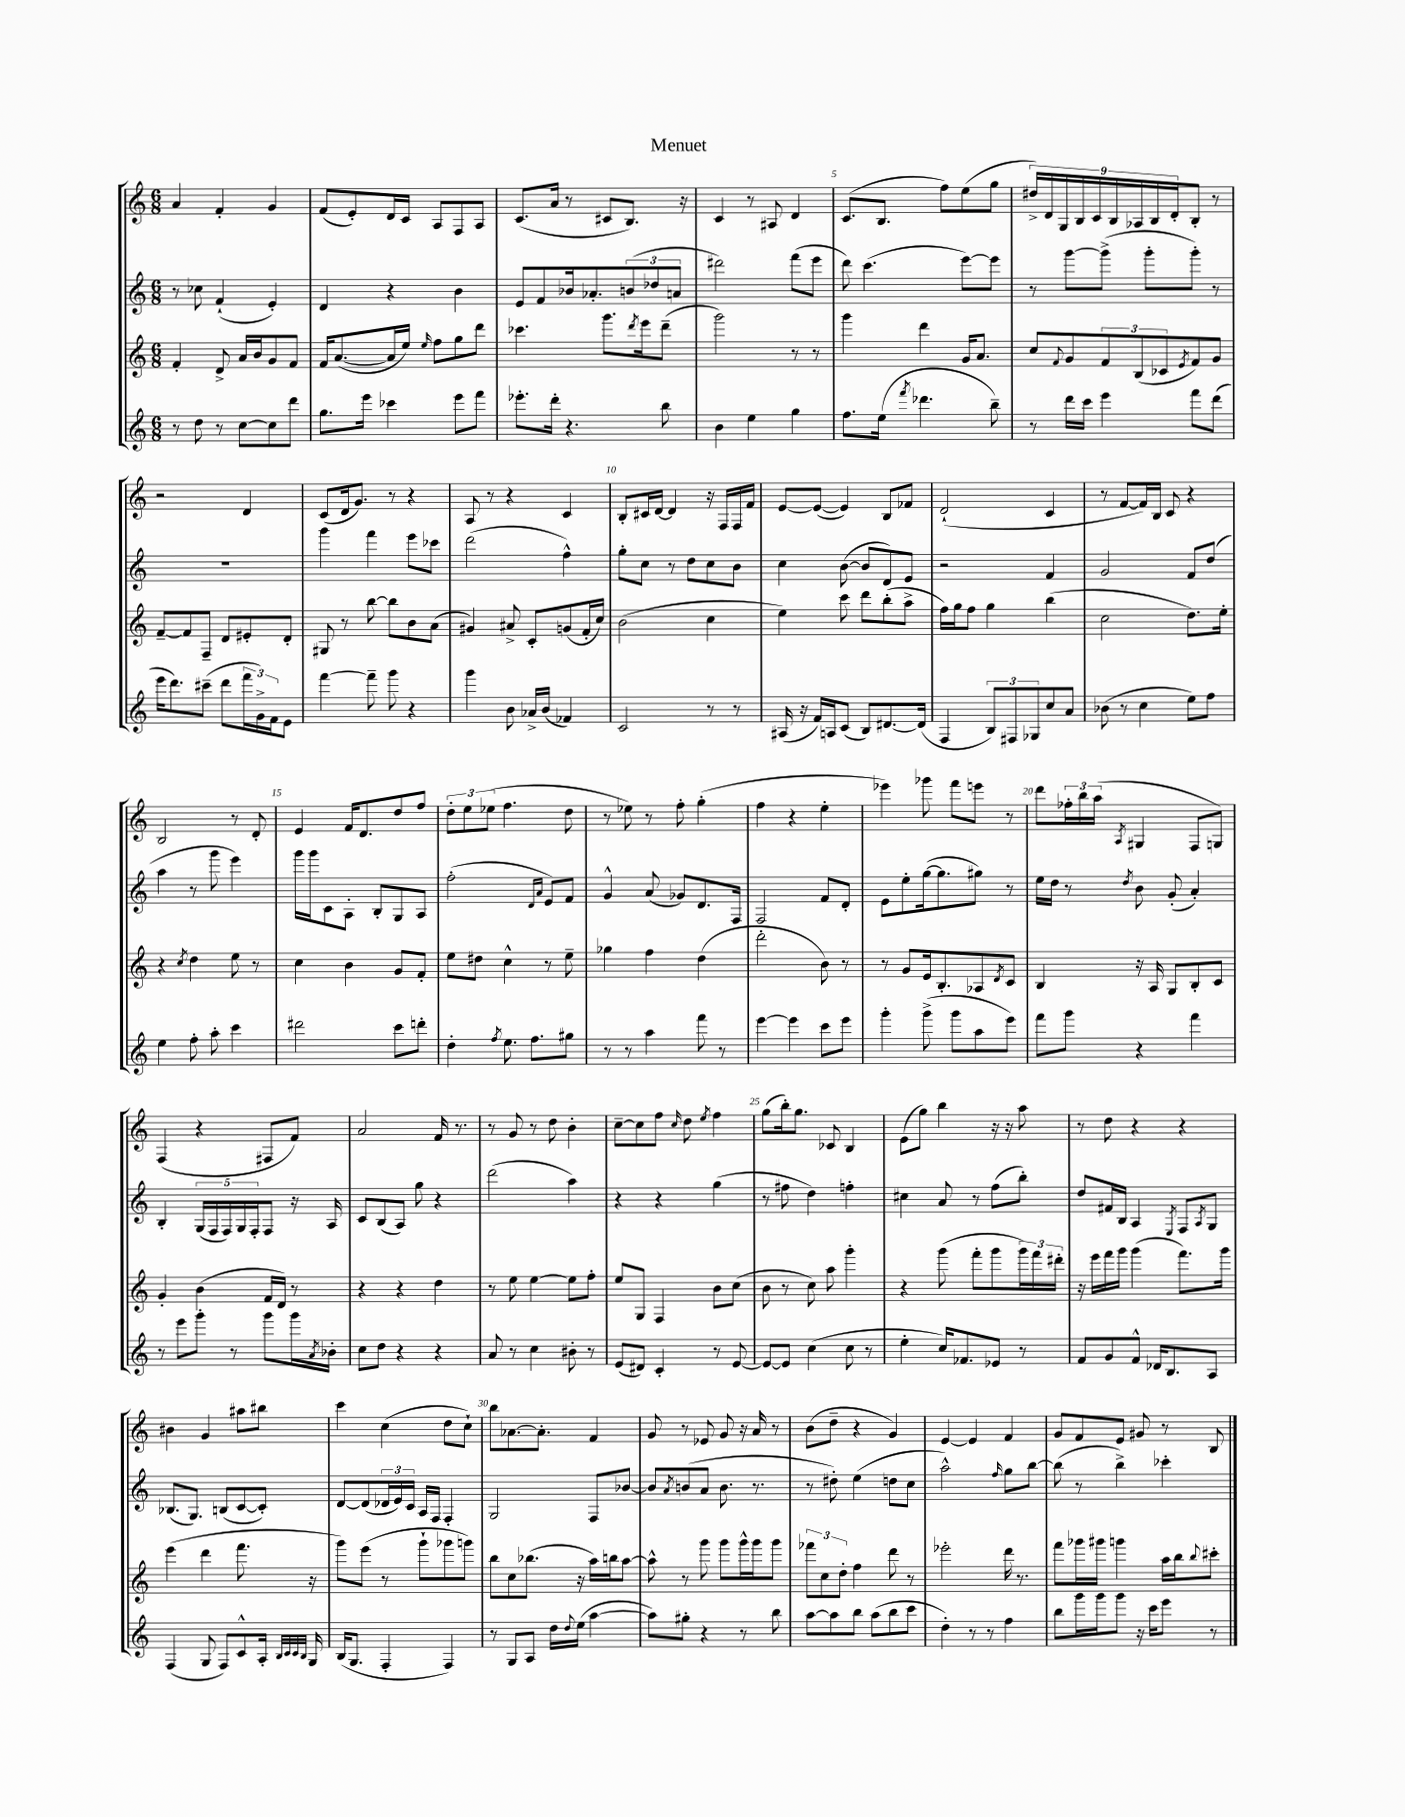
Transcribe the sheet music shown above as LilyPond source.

\header { title = "Menuet" }
<<
\new StaffGroup <<
\new Staff = "s0" {
    \clef treble \key c \major \numericTimeSignature \time 6/8
    a'4 f'4-. g'4 |
    f'8( e'8-.) d'16 c'16 a8 f8 a8 |
    c'8.( a'16 r8 cis'8 b8.) r16 |
    c'4 r8 ais8 d'4 |
    c'8.( b8. f''8) e''8( g''8 |
    \tuplet 9/8 { dis''16->) d'16 g16 b16 c'16 b16 aes16 b16 d'16-. } b8-. r8 |
    r2 d'4 |
    c'8( d'16 g'8.) r8 r4 |
    a8 r8 r4 c'4 |
    b8-. cis'16 d'16~ d'4 r16 f16 f16 f'16 |
    e'8~ e'8~( e'4) b8 fes'8 |
    d'2-!( c'4 |
    r8 f'8~ f'16) b16 c'8 r4 |
    b2 r8 d'8-. |
    e'4 f'16 d'8. d''8 f''8 |
    \tuplet 3/2 { d''8-. e''8 ees''8( } f''4. d''8 |
    r8 ees''8) r8 f''8-. g''4-.( |
    f''4 r4 e''4-. |
    ees'''4) ges'''8 f'''8 e'''8 r8 |
    d'''8 \tuplet 3/2 { fes''16-. b''16 a''16( } \acciaccatura { a8 } gis4 f8 g8) |
    f4( r4 fis8 f'8) |
    a'2 f'16 r8. |
    r8 g'8 r8 d''8 b'4-. |
    c''8~-- c''8 f''8 \grace { c''16 } d''8 \acciaccatura { e''8 } f''4 |
    g''8( b''16-.) g''8. ces'8 b4 |
    e'8( g''8) b''4 r16 r16 a''8 |
    r8 d''8 r4 r4 |
    bis'4 g'4 ais''8 bis''8 |
    c'''4 c''4( d''8 c''8-!) |
    b''8 aes'8.~ aes'8.-. f'4 |
    g'8 r8 ees'8 g'8 r16 a'16 r8 |
    b'8( d''8-- r4 g'4) |
    e'4~ e'4 f'4 |
    g'8 f'8 e'8 gis'8 r8 b8 \bar "|." |
}
\new Staff = "s1" {
    \clef treble \key c \major \numericTimeSignature \time 6/8
    r8 ces''8 f'4-!( e'4-.) |
    d'4 r4 b'4 |
    e'8 f'8 bes'16 aes'8.-. \tuplet 3/2 { b'8( des''8 a'8 } |
    dis'''2) f'''8( e'''8 |
    d'''8) c'''4.( e'''8~) e'''8 |
    r8 g'''8~ g'''8->( g'''8-. g'''8-.) r8 |
    R2. |
    g'''4 f'''4 e'''8 ces'''8 |
    d'''2( f''4-^) |
    g''8-. c''8 r8 d''8 c''8 b'8 |
    c''4 b'8~( b'8 d'8) e'8 |
    r2 f'4 |
    g'2 f'8 d''8( |
    a''4 r8 g'''8 e'''4) |
    g'''16 g'''16 c'8 a8-. b8-. g8 a8 |
    f''2-.( \grace { d'16 a'16 } e'8) f'8 |
    g'4-^ a'8( ges'8) d'8. f16 |
    f2 f'8 d'8-. |
    e'8 e''8-. g''16~( g''8. gis''8) r8 |
    e''16 d''16 r8 \acciaccatura { d''8 } b'8 g'8-.( a'4-.) |
    b4-. \tuplet 5/4 { g16( f16 f16) g16 f16-. } f8 r16 a16 |
    c'8 b8( a8) g''8 r4 |
    d'''2( a''4) |
    r4 r4 g''4( |
    r8 fis''8 d''4) f''4-. |
    cis''4 a'8 r8 f''8( b''8-.) |
    d''8 fis'16 b16 a4 \acciaccatura { e8 } f8 \acciaccatura { a8 } g8 |
    bes8.( g8.) b8( c'8~ c'8-.) |
    d'8~ d'8( \tuplet 3/2 { des'16 e'16) c'16 } a16 f16 f4-. |
    g2 f8 bes'8~ |
    bes'8 \acciaccatura { a'8 } b'8( a'8 b'8. r8. |
    r8 dis''8-.) e''4( d''8 c''8 |
    a''2-^) \grace { f''16 } g''8 b''8~ |
    b''8( r8 b''4->) ces'''4-. \bar "|." |
}
\new Staff = "s2" {
    \clef treble \key c \major \numericTimeSignature \time 6/8
    f'4-. d'8-> a'16 b'16 g'8 f'8 |
    f'16 a'8.~( a'16 e''16) \grace { e''16 } f''8 g''8 d'''8 |
    ces'''4. g'''8. \acciaccatura { d'''8 } e'''16 d'''8--( |
    g'''2) r8 r8 |
    g'''4 d'''4 g'16 a'8. |
    c''8 \appoggiatura { f'8 } g'8 \tuplet 3/2 { f'8 b8( ces'8 } \acciaccatura { e'8 } f'8) g'8 |
    f'8~-- f'8 f8-- d'8 eis'8-. d'8-. |
    gis8 r8 b''8~ b''8 b'8 a'8( |
    gis'4) ais'8-> c'8-. g'8( f'16-. c''16) |
    b'2( c''4 |
    e''4) c'''8 d'''8 b''8-.( a''8-> |
    f''16) g''16 f''8 g''4 b''4( |
    c''2 d''8.) e''16-. |
    r4 \acciaccatura { c''8 } d''4 e''8 r8 |
    c''4 b'4 g'8 f'8-. |
    e''8 dis''8 c''4-^ r8 e''8-- |
    ges''4 f''4 d''4( |
    d'''2-. b'8) r8 |
    r8 g'8 e'16 b8.-. aes8 \acciaccatura { d'8 } c'8 |
    b4 r16 a16 g8 b8-. c'8 |
    g'4-. b'4( f'16 d'16) r8 |
    r4 r4 d''4 |
    r8 e''8 e''4~ e''8 f''8-. |
    e''8 g8 f4 b'8 c''8( |
    b'8 r8 c''8) a''8 g'''4-. |
    r4 g'''8( f'''8-. g'''8 \tuplet 3/2 { g'''16) f'''16 dis'''16-. } |
    r16 e'''16 f'''16 g'''16 g'''4( f'''8.) g'''16 |
    e'''4( d'''4 f'''8. r16 |
    g'''8) e'''8( r8 g'''8-! ges'''8 g'''8) |
    b''8 c''8 bes''8.( r16 a''16) b''16 a''8~ |
    a''8-^ r8 g'''8 g'''8 g'''16-^ g'''16 g'''8 |
    \tuplet 3/2 { fes'''8 c''8 d''8-. } f''4 d'''8 r8 |
    ees'''2-. d'''16 r8. |
    f'''8 ges'''16 gis'''16 g'''4 a''16 b''16 \appoggiatura { b''8 } cis'''8-. \bar "|." |
}
\new Staff = "s3" {
    \clef treble \key c \major \numericTimeSignature \time 6/8
    r8 d''8 r8 c''8~ c''8 d'''8 |
    g''8. e'''16 ces'''4 e'''8 f'''8 |
    ees'''8.-. d'''16-. r4. b''8 |
    b'4 e''4 g''4 |
    f''8. e''16( \acciaccatura { f'''8 } des'''4. b''8--) |
    r8 d'''16 c'''16 e'''4 f'''8 d'''8( |
    e'''16 d'''8.) cis'''8--( d'''8 \tuplet 3/2 { f'''16 g'16->) f'16 } e'8 |
    f'''4~ f'''8-- g'''8 r4 |
    g'''4 b'8 aes'16-> b'16( fes'4) |
    c'2 r8 r8 |
    ais16( r16 f'16) a16 c'8( b8) dis'8.~ dis'16( |
    f4 \tuplet 3/2 { b8) fis8 ges8 } c''8 a'8 |
    bes'8( r8 c''4 e''8) f''8 |
    e''4 f''8-. a''8-. c'''4 |
    dis'''2 c'''8 d'''8-. |
    d''4-. \acciaccatura { f''8 } e''8. f''8. gis''8 |
    r8 r8 a''4 f'''8 r8 |
    e'''4~ e'''4 c'''8 e'''8 |
    g'''4-. g'''8->( g'''8 a''8 e'''8) |
    f'''8 g'''8 r4 f'''4 |
    r8 e'''8 g'''8-. r8 g'''8 g'''16 \acciaccatura { a'8 } bes'16-. |
    c''8 d''8 r4 r4 |
    a'8 r8 c''4 bis'8-. r8 |
    e'8( dis'8) c'4-. r8 e'8~ |
    e'8~ e'8 c''4( c''8 r8 |
    e''4-. c''16) fes'8. ees'8 r8 |
    f'8 g'8 f'8-^ des'16 b8. a8 |
    f4( g8 f8) c'8-^ a16-. \grace { b32 c'32 c'32 b32 } g16 |
    b16( g8. f4-. f4) |
    r8 g8 a8 d''16 \appoggiatura { d''8 } e''16( a''4~ |
    a''8) gis''8-. r4 r8 b''8 |
    a''8~ a''8 b''8 a''8( b''8 c'''8 |
    d''4-.) r8 r8 f''4 |
    b''8 g'''16 g'''16 g'''8 r16 c'''16 e'''8 r8 \bar "|." |
}
>>
>>
\layout { \context { \Score \override BarNumber.break-visibility = ##(#f #t #t) barNumberVisibility = #(every-nth-bar-number-visible 5) } }
